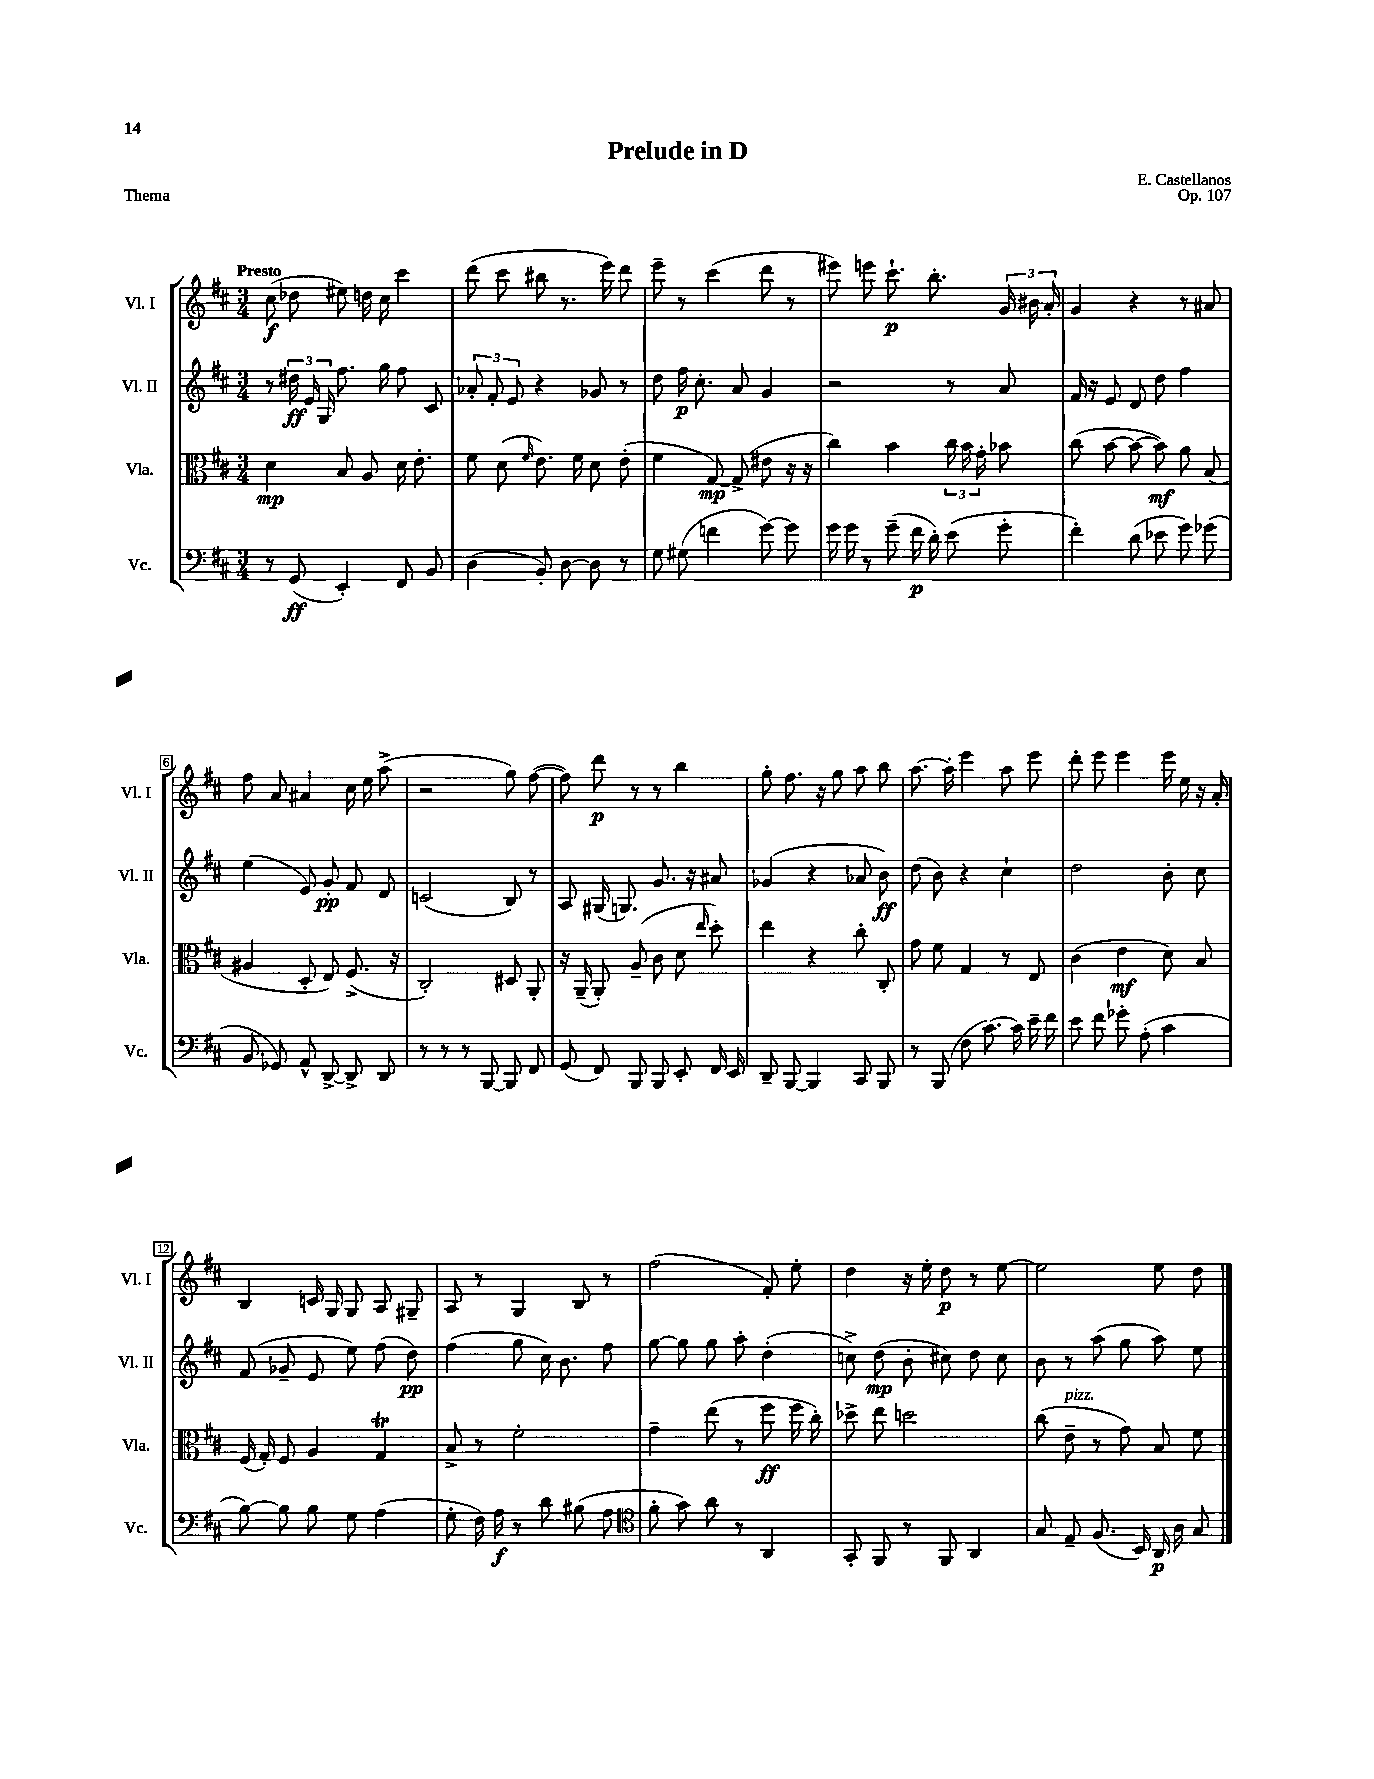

**kern	**dynam	**kern	**dynam	**kern	**dynam	**kern	**dynam
*part4	*part4	*part3	*part3	*part2	*part2	*part1	*part1
*staff4	*staff4	*staff3	*staff3	*staff2	*staff2	*staff1	*staff1
*I"Vc.	*	*I"Vla.	*	*I"Vl. II	*	*I"Vl. I	*
*I'Vc.	*	*I'Vla.	*	*I'Vl. II	*	*I'Vl. I	*
*clefF4	*	*clefC3	*	*clefG2	*	*clefG2	*
*k[f#c#]	*	*k[f#c#]	*	*k[f#c#]	*	*k[f#c#]	*
*M3/4	*	*M3/4	*	*M3/4	*	*M3/4	*
=1	=1	=1	=1	=1	=1	=1	=1
!	!	!	!	!	!	!LO:TX:a:B:t=Presto	!
8r	.	4d\	mp	8r	.	(8cc#\	f
(8GG/	ff	.	.	24dd#X\	ff	8dd-X\	.
.	.	.	.	24e/	.	.	.
.	.	.	.	24G/	.	.	.
4EE'/)	.	8B/	.	8.ff#\	.	8ee#X\)	.
.	.	8A/	.	.	.	16ddn\	.
.	.	.	.	16gg\	.	16cc#\	.
8FF#/	.	16d\	.	8ff#\	.	4ccc#\	.
.	.	8.e'\	.	.	.	.	.
8BB/	.	.	.	8c#/	.	.	.
=2	=2	=2	=2	=2	=2	=2	=2
(4D\	.	8f#\	.	12a-X'/	.	(8ddd\	.
.	.	.	.	12f#'/	.	.	.
.	.	(8d\	.	.	.	8ccc#\	.
.	.	.	.	12e/	.	.	.
.	.	16qqf#/	.	.	.	.	.
8BB'/)	.	8.e\)	.	4r	.	8bb#X\	.
[8D\	.	.	.	.	.	8.r	.
.	.	16f#\	.	.	.	.	.
8D\]	.	8d\	.	8g-X/	.	.	.
.	.	.	.	.	.	16eee\)	.
8r	.	(8e'\	.	8r	.	8ddd\	.
=3	=3	=3	=3	=3	=3	=3	=3
8G\	.	4f#\	.	8dd\	.	8eee~\	.
(8G#X\	.	.	.	16ff#\	p	8r	.
.	.	.	.	8.cc#'\	.	.	.
4fn\	.	[8G/)	mp	.	.	(4ccc#\	.
.	.	(8G^/]	.	8a/	.	.	.
[8g\)	.	8e#X\	.	4g/	.	8ddd\	.
8g\]	.	16r	.	.	.	8r	.
.	.	16r	.	.	.	.	.
=4	=4	=4	=4	=4	=4	=4	=4
16g\	.	4cc#\)	.	2r	.	8eee#X\)	.
16g\	.	.	.	.	.	.	.
8r	.	.	.	.	.	8eeen\	.
(8g~\	.	4b\	.	.	.	8.ccc#`\	p
16f#\	p	.	.	.	.	.	.
16d'\)	.	.	.	.	.	8.bb'\	.
(8e\	.	24cc#\	.	8r	.	.	.
.	.	24b\	.	.	.	.	.
.	.	24g'\	.	.	.	.	.
8g'\	.	8b-X\	.	8a/	.	24g/	.
.	.	.	.	.	.	24b#X\	.
.	.	.	.	.	.	24a'/	.
=5	=5	=5	=5	=5	=5	=5	=5
4f#'\)	.	(8cc#\	.	16f#/	.	4g/	.
.	.	.	.	16r	.	.	.
.	.	[8b\	.	8e/	.	.	.
(8d\	.	8b\_	.	8d/	.	4r	.
8e-X\	.	8b\])	mf	8dd\	.	.	.
8g\)	.	8a\	.	4ff#\	.	8r	.
(8g-X\	.	(8B/	.	.	.	8a#X/	.
!!LO:LB:g=z
=6	=6	=6	=6	=6	=6	=6	=6
8BB/	.	4A#X/	.	(4ee\	.	8ff#\	.
8GG-X/)	.	.	.	.	.	8a/	.
8AA^^/	.	8D'/	.	8e/)	.	4a#X/	.
[8DD^/	.	8E/)	.	8g'/	pp	.	.
8DD^/]	.	(8.F#^/	.	8f#/	.	16cc#\	.
.	.	.	.	.	.	16ee\	.
8DD/	.	.	.	8d/	.	(8aa^\	.
.	.	16r	.	.	.	.	.
=7	=7	=7	=7	=7	=7	=7	=7
8r	.	2C#'/)	.	(2cn/	.	2r	.
8r	.	.	.	.	.	.	.
8r	.	.	.	.	.	.	.
[8BBB/	.	.	.	.	.	.	.
8BBB/]	.	8D#X/	.	8B/)	.	8gg\)	.
8FF#/	.	8AA'/	.	8r	.	([8ff#\	.
=8	=8	=8	=8	=8	=8	=8	=8
(8GG/	.	16r	.	8A/	.	8ff#\])	.
.	.	(16AA~/	.	.	.	.	.
8FF#/)	.	8AA'/)	.	(16G#X/	.	8ddd\	p
.	.	.	.	8.Gn/)	.	.	.
8BBB/	.	(8A~/	.	.	.	8r	.
8BBB/	.	8c#\	.	8.g/	.	8r	.
8EE'/	.	8d\	.	.	.	4bb\	.
.	.	.	.	16r	.	.	.
.	.	16qqee/	.	.	.	.	.
16FF#/	.	8dd'\)	.	8a#X/	.	.	.
16EE/	.	.	.	.	.	.	.
=9	=9	=9	=9	=9	=9	=9	=9
8DD~/	.	4ee\	.	(4g-X/	.	8gg'\	.
[8BBB/	.	.	.	.	.	8.ff#\	.
4BBB/]	.	4r	.	4r	.	.	.
.	.	.	.	.	.	16r	.
.	.	.	.	.	.	8gg\	.
8CC#/	.	8cc#'\	.	8a-X/	.	8aa\	.
8BBB/	.	8C#'/	.	8b\)	ff	8bb\	.
=10	=10	=10	=10	=10	=10	=10	=10
8r	.	8g\	.	(8dd\	.	[8.aa\	.
(8BBB/	.	8f#\	.	8b\)	.	.	.
.	.	.	.	.	.	16aa'\]	.
8F#\	.	4G/	.	4r	.	4eee\	.
[8.c#\)	.	.	.	.	.	.	.
.	.	8r	.	4cc#`\	.	8aa\	.
16c#\]	.	.	.	.	.	.	.
16e~\	.	8E/	.	.	.	8eee\	.
16f#\	.	.	.	.	.	.	.
=11	=11	=11	=11	=11	=11	=11	=11
8e\	.	(4c#\	.	2dd\	.	8ddd'\	.
8f#\	.	.	.	.	.	8eee\	.
8g-X'\	.	4e\	mf	.	.	4eee\	.
(8A'\	.	.	.	.	.	.	.
4c#\	.	8d\)	.	8b'\	.	16eee\	.
.	.	.	.	.	.	16ee\	.
.	.	8B/	.	8cc#\	.	16r	.
.	.	.	.	.	.	16a'/	.
!!LO:LB:g=z
=12	=12	=12	=12	=12	=12	=12	=12
[8B\)	.	(16F#/	.	(8f#/	.	4B/	.
.	.	16G'/)	.	.	.	.	.
8B\]	.	8F#/	.	8g-X~/	.	.	.
8B\	.	4A/	.	8e/	.	16cn/	.
.	.	.	.	.	.	16G/	.
8G\	.	.	.	8ee\)	.	8G/	.
(4A\	.	4GT/	.	(8ff#\	.	8A/	.
.	.	.	.	8dd\)	pp	8G#X~/	.
=13	=13	=13	=13	=13	=13	=13	=13
8G'\	.	8B^/	.	(4ff#\	.	8A/	.
16F#\)	.	8r	.	.	.	8r	.
16A\	f	.	.	.	.	.	.
8r	.	2f#'\	.	8gg\	.	4G/	.
8d\	.	.	.	16cc#\)	.	.	.
.	.	.	.	8.b\	.	.	.
(8B#X\	.	.	.	.	.	8B/	.
8A\	.	.	.	8ff#\	.	8r	.
=14	=14	=14	=14	=14	=14	=14	=14
*clefC4	*	*	*	*	*	*	*
8f#'\	.	4g~\	.	[8gg\	.	(2ff#\	.
8g\)	.	.	.	8gg\]	.	.	.
8a\	.	(8ee\	.	8gg\	.	.	.
8r	.	8r	.	8aa'\	.	.	.
4AA/	.	8ff#\	ff	(4dd'\	.	8f#'/)	.
.	.	16ff#\	.	.	.	8ee'\	.
.	.	16cc#'\)	.	.	.	.	.
=15	=15	=15	=15	=15	=15	=15	=15
8GG'/	.	8dd-X^\	.	8ccn^\)	.	4dd\	.
8FF#/	.	8ee\	.	(8dd\	mp	.	.
8r	.	2ddn\	.	8b'\	.	16r	.
.	.	.	.	.	.	16ee'\	.
8FF#/	.	.	.	8cc#X\)	.	8dd\	p
4AA/	.	.	.	8dd\	.	8r	.
.	.	.	.	8cc#\	.	[8ee\	.
=16	=16	=16	=16	=16	=16	=16	=16
8G/	.	(8cc#\	.	8b\	.	2ee\]	.
!	!	!LO:TX:a:i:t=pizz.	!	!	!	!	!
8E~/	.	8e~\	.	8r	.	.	.
(8.F#/	.	8r	.	(8aa\	.	.	.
.	.	8g\)	.	8gg\	.	.	.
16BB/)	.	.	.	.	.	.	.
16AA/	p	8B/	.	8aa\)	.	8ee\	.
16A\	.	.	.	.	.	.	.
8G/	.	8f#\	.	8ee\	.	8dd\	.
==	==	==	==	==	==	==	==
*-	*-	*-	*-	*-	*-	*-	*-
